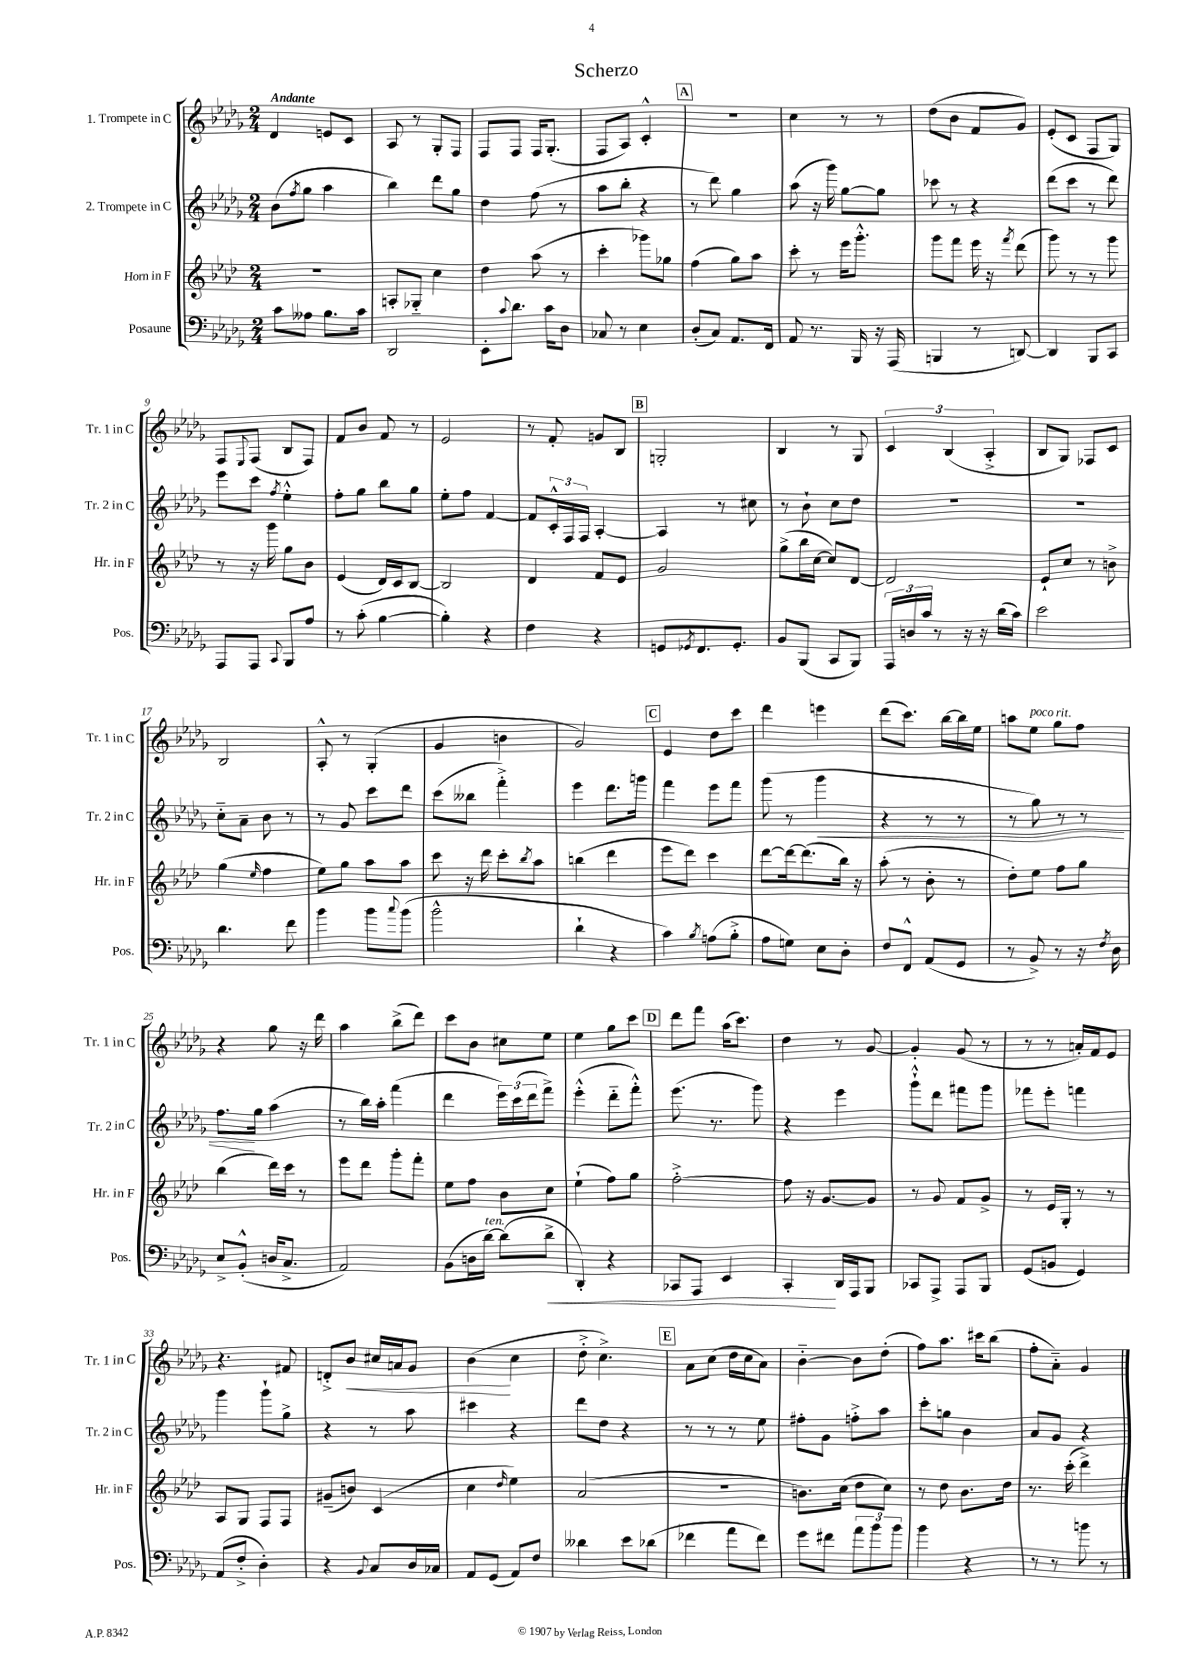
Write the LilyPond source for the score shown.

\header { title = "Scherzo" }
<<
\new StaffGroup <<
\new Staff = "s0" \with { instrumentName = "1. Trompete in C" shortInstrumentName = "Tr. 1 in C" } {
    \clef treble \key des \major \numericTimeSignature \time 2/4 \tempo "Andante"
    des'4 e'8 c'8 |
    aes8 r8 ges8-. f8 |
    f8 f8 f16 ges8.-.( |
    f8 aes8) c'4-.-^ |
    \mark \markup { \box "A" } r2 |
    c''4 r8 r8 |
    des''8( bes'8 f'8 ges'8) |
    ees'8-.( c'8 f8 ges8) |
    f8 \appoggiatura { ees8 } f8( bes8 f8) |
    f'8 bes'8 f'8 r8 |
    ees'2 |
    r8 f'8-. g'8 bes8 |
    \mark \markup { \box "B" } g2-. |
    bes4 r8 ges8 |
    \tuplet 3/2 { c'4 bes4( aes4-.-> } |
    bes8 ges8) fes8 c'8 |
    bes2 |
    aes8-.-^ r8 ges4-.( |
    ges'4 b'4 |
    ges'2) |
    \mark \markup { \box "C" } ees'4 des''8 c'''8 |
    des'''4 e'''4 |
    des'''8( c'''8.) bes''16~ bes''16 ees''16 |
    a''8 ees''8^\markup { \italic "poco rit." } ges''8 f''8 |
    r4 ges''8 r16 des'''16 |
    aes''4 bes''8->( des'''8) |
    c'''8 bes'8 cis''8 ees''8 |
    ees''4 ges''8 c'''8 |
    \mark \markup { \box "D" } des'''8 f'''8 aes''16( c'''8.) |
    des''4 r8 ges'8~ |
    ges'4-. ges'8( r8 |
    r8 r8 a'16-.) f'16 ees'8 |
    r4. fis'8 |
    d'8-.-> bes'8\< cis''16 a'16 ges'8 |
    bes'4\!( c''4 |
    des''8-.-> c''4.->) |
    \mark \markup { \box "E" } aes'8 c''8( des''16 c''16 aes'8) |
    bes'4~-_ bes'8 des''8-.( |
    f''8) aes''8. cis'''16 bes''8( |
    f''8-. aes'8-_) ges'4 \bar "|." |
}
\new Staff = "s1" \with { instrumentName = "2. Trompete in C" shortInstrumentName = "Tr. 2 in C" } {
    \clef treble \key des \major \numericTimeSignature \time 2/4
    bes'8( \acciaccatura { f''8 } ges''8 aes''4 |
    bes''4) des'''8 ges''8 |
    des''4 f''8( r8 |
    aes''8 bes''8-. r4 |
    \mark \markup { \box "A" } r8 des'''8) ges''4 |
    aes''8( r16 ges'''16) ges''8~ ges''8 |
    ces'''8 r8 r4 |
    des'''8( c'''8 r8 des'''8) |
    ees'''8 c'''8 \acciaccatura { f''8 } ees''4-.-^ |
    f''8-. ges''8 bes''8 ges''8 |
    ees''8-. f''8 f'4~ |
    f'8 \tuplet 3/2 { c'16-.-^ f16 f16 } aes4~-. |
    \mark \markup { \box "B" } aes4 r8 cis''8 |
    r8 bes'8-! c''8 des''8 |
    R2 |
    r2 |
    c''8-_ aes'8-- bes'8 r8 |
    r8 ges'8 c'''8 des'''8 |
    c'''8( beses''8 f'''4-.->) |
    ees'''4 des'''8. g'''16 |
    \mark \markup { \box "C" } f'''4 ees'''8 f'''8 |
    ges'''8( r8 ges'''4\< |
    r4 r8 r8 |
    r8 ges''8) r8 r8 |
    f''8.\! ges''16 aes''4( |
    r8 bes''16) aes''16-. f'''4( |
    des'''4 \tuplet 3/2 { ees'''16) c'''16( des'''16 } f'''8->) |
    ees'''4-.-^( des'''8-_ f'''8-.-^) |
    \mark \markup { \box "D" } ees'''8.( r8. ges'''8) |
    r4 ees'''4 |
    ges'''8-!-^ des'''8 fis'''8 ges'''8 |
    fes'''8 ees'''8-. f'''4 |
    ges'''4 ges'''8-! ges''8-> |
    r4 r8 aes''8 |
    cis'''4 r4 |
    des'''8 des''8 r4 |
    \mark \markup { \box "E" } r8 r8 r8 ees''8 |
    fis''8-. ges'8 f''8-.-> aes''8 |
    c'''8-. g''8 bes'4 |
    aes'8 ges'8 r4 \bar "|." |
}
\new Staff = "s2" \with { instrumentName = "Horn in F" shortInstrumentName = "Hr. in F" } {
    \clef treble \key aes \major \numericTimeSignature \time 2/4
    r2 |
    a8-. ges8-_ c''4 |
    des''4 aes''8( r8 |
    c'''4-. ges'''8) ges''8 |
    \mark \markup { \box "A" } f''4( g''8) aes''8 |
    c'''8-. r8 ees'''16 g'''8.-.-^ |
    g'''8 f'''8 ees'''16 r16 \acciaccatura { f'''8 } des'''8( |
    g'''8) r8 r8 g'''8 |
    r8 r16 g'''16 g''8 bes'8 |
    ees'4( des'16) c'16 bes8~ |
    bes2 |
    des'4 f'8 ees'8 |
    \mark \markup { \box "B" } g'2 |
    g''8->( bes''16 c''16~ c''8) des'8~ |
    des'2 |
    ees'8-! c''8 r8 b'8-> |
    g''4( \grace { ees''16 } f''4 |
    ees''8) g''8 aes''8 aes''8 |
    c'''8 r16 des'''16 c'''8-. \acciaccatura { bes''8 } aes''8 |
    b''4( des'''4 |
    \mark \markup { \box "C" } ees'''8 des'''8) c'''4 |
    des'''8~ des'''16~ des'''8.( bes''16) r16 |
    aes''8-.( r8 bes'8-. r8 |
    des''8-.) ees''8 f''8 g''8 |
    bes''4( des'''16) c'''16 r8 |
    ees'''8 des'''8 g'''8-. f'''8-. |
    ees''8 f''8 bes'8 c''8 |
    ees''4-!( f''8) g''8 |
    \mark \markup { \box "D" } f''2~-.-> |
    f''8 r16 g'8.~ g'8 |
    r8 g'8 f'8 g'8-> |
    r8 ees'16 g16-. r8 r8 |
    aes8 g8 f8 f8 |
    gis'8--( b'8) c'4( |
    c''4 \grace { des''16 } ees''4) |
    aes'2( |
    \mark \markup { \box "E" } R2 |
    b'8.) c''16( des''8 c''8) |
    r8 des''8 bes'8. des''16 |
    r8. c'''16-.( des'''4->) \bar "|." |
}
\new Staff = "s3" \with { instrumentName = "Posaune" shortInstrumentName = "Pos." } {
    \clef bass \key des \major \numericTimeSignature \time 2/4
    c'8 aeses8 bes8. c'16 |
    des,2 |
    ees,8-. \appoggiatura { c'8 } des'8. c'16 des8 |
    ces8 r8 ees4 |
    \mark \markup { \box "A" } des8-.( c8) aes,8. f,16 |
    aes,8 r8. bes,,16 r16 aes,,16( |
    b,,4 r8 d,8~) |
    d,4 bes,,8 c,8 |
    aes,,8 aes,,8 \appoggiatura { c,8 } bes,,8 aes8 |
    r8 c'8-.( bes4~ |
    bes4-.) r4 |
    f4 r4 |
    \mark \markup { \box "B" } g,8 \acciaccatura { ges,8 } f,8. ges,8.-. |
    bes,8 bes,,8( c,8 bes,,8) |
    \tuplet 3/2 { aes,,16 d16 c'16 } r8 r16 r16 des'16( c'16) |
    ees'2 |
    des'4. f'8 |
    bes'4 bes'8 \appoggiatura { c''8 } bes'8( |
    bes'2-^ |
    des'4-! r4 |
    \mark \markup { \box "C" } c'4) \acciaccatura { bes8 } a8( bes8-.-> |
    aes8 g8) ees8 des8-. |
    f8 f,8-^ aes,8( ges,8 |
    r8 bes,8->) r8 r16 \acciaccatura { f8 } des16 |
    ees8-> bes,8-.-^( d16 c8.-> |
    aes,2) |
    bes,8( d16 des'16~^\markup { \italic "ten." }) des'8( des'8->\< |
    des,4-.) r4 |
    \mark \markup { \box "D" } ces,8 aes,,8 ees,4 |
    c,4-.\! des,16 aes,,16 bes,,8 |
    ces,8 aes,,8-> aes,,8 bes,,8 |
    ges,8( b,8 ges,4) |
    aes,8( f8-.-> des4-.) |
    r4 \appoggiatura { bes,8 } c8 des16 ces16 |
    aes,8 ges,8( aes,8) f8 |
    deses'4 ees'8 des'8( |
    \mark \markup { \box "E" } fes'4 aes'8 fes'8) |
    ges'8 fis'8 \tuplet 3/2 { aes'8 bes'8 bes'8 } |
    bes'4 r4 |
    r8 r8 b'8 r8 \bar "|." |
}
>>
>>
